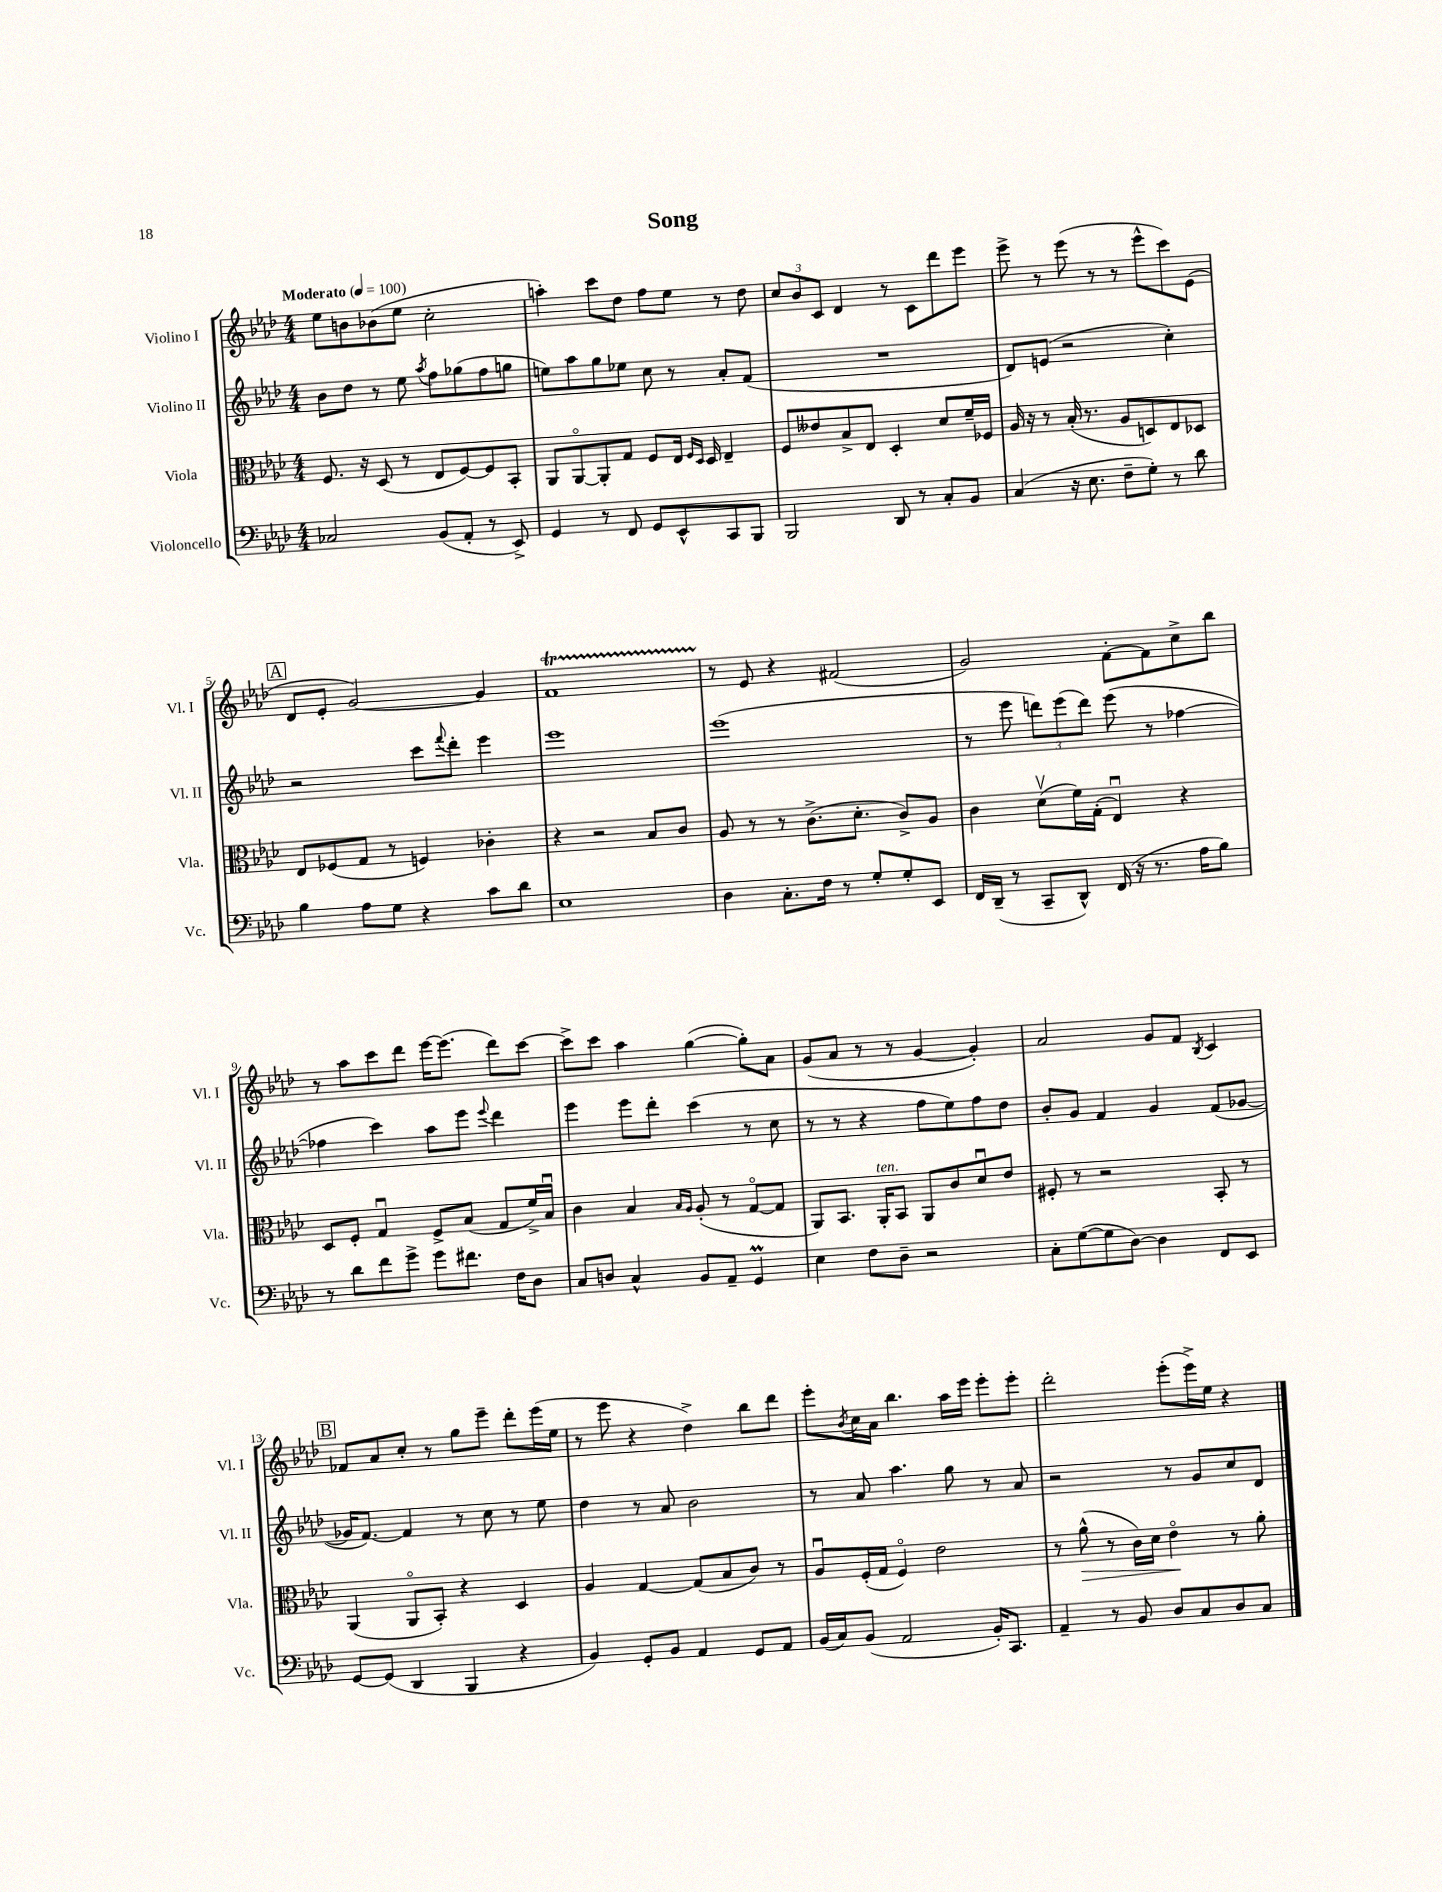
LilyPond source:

\header { title = "Song" }
<<
\new StaffGroup <<
\new Staff = "s0" \with { instrumentName = "Violino I" shortInstrumentName = "Vl. I" } {
    \clef treble \key aes \major \numericTimeSignature \time 4/4 \tempo "Moderato" 4 = 100
    ees''8 b'8 bes'8( ees''8 c''2-. |
    a''4-.) c'''8 des''8 f''8 ees''8 r8 des''8 |
    \tuplet 3/2 { c''8 bes'8 c'8 } des'4 r8 c'8 des'''8 ees'''8 |
    ees'''8-> r8 ees'''8( r8 r8 ees'''8-^ c'''8) ees'8( |
    \mark \markup { \box "A" } des'8 ees'8-. g'2~) g'4 |
    f'1\startTrillSpan |
    r8\stopTrillSpan ees'8 r4 fis'2( |
    g'2) f'8~-. f'8 c''8-> bes''8 |
    r8 aes''8 c'''8 des'''8 ees'''16~ ees'''8.( des'''8) c'''8~ |
    c'''8-> c'''8 aes''4 g''4~( g''8-.) aes'8 |
    g'8( aes'8 r8 r8 g'4~ g'4-.) |
    aes'2 g'8 f'8 \acciaccatura { bes8 } c'4 |
    \mark \markup { \box "B" } fes'8 aes'8 c''8-. r8 g''8 ees'''8-- des'''8-. ees'''16( ees''16 |
    r8 ees'''8 r4 des''4->) bes''8 des'''8 |
    ees'''8-. \acciaccatura { bes'8 } c''16 aes'16 bes''4. aes''16 ees'''16 ees'''8-. ees'''8-. |
    des'''2-. ees'''8-.( ees'''16->) ees''16 r4 \bar "|." |
}
\new Staff = "s1" \with { instrumentName = "Violino II" shortInstrumentName = "Vl. II" } {
    \clef treble \key aes \major \numericTimeSignature \time 4/4
    bes'8 des''8 r8 ees''8 \acciaccatura { aes''8 } f''8 ges''8( f''8 g''8 |
    e''8) aes''8 g''8 ees''8 c''8 r8 aes'8-. f'8( |
    R1 |
    des'8) e'8( r2 c''4-.) |
    \mark \markup { \box "A" } r2 c'''8 \appoggiatura { f'''8 } des'''8-. ees'''4 |
    ees'''1 |
    ees'''1( |
    r8 ees'''8 \tuplet 3/2 { d'''8) ees'''8( d'''8) } ees'''8( r8 fes''4~ |
    fes''4 c'''4) aes''8 ees'''8 \appoggiatura { ees'''8 } des'''4 |
    ees'''4 ees'''8 des'''8-. c'''4( r8 c''8 |
    r8 r8 r4 f''8 ees''8) f''8 des''8 |
    bes'8-. g'8 f'4 g'4 f'8( ges'8~ |
    \mark \markup { \box "B" } ges'16 f'8.~) f'4 r8 c''8 r8 ees''8 |
    des''4 r8 aes'8 bes'2 |
    r8 aes'8 aes''4. g''8 r8 aes'8 |
    r2 r8 g'8 c''8 des'8 \bar "|." |
}
\new Staff = "s2" \with { instrumentName = "Viola" shortInstrumentName = "Vla." } {
    \clef alto \key aes \major \numericTimeSignature \time 4/4
    f8. r16 des8( r8 ees8 f8~) f8 bes,8-. |
    aes,8 aes,8~\flageolet aes,8-. g8 f8 ees16 \grace { f16 des16 } des16 ees4-- |
    f8 eeses'8 bes8-> ees8 des4-. des'8 f'16-- fes16 |
    aes16 r16 r8 bes16-.( r8. aes8 d8) ees8 des8 |
    \mark \markup { \box "A" } ees8 fes8( g8 r8 f4) ces'4-. |
    r4 r2 bes8 c'8 |
    aes8 r8 r8 c'8.->( des'8.-. c'8->) aes8 |
    c'4 des'8\upbow( f'16) g16-.( ees4\downbow) r4 |
    des8 f8-. g4\downbow f8-> bes8( g8 f'16->) bes16\downbow |
    c'4 bes4 \grace { bes16 aes16 } aes8-.( r8 g8~\flageolet g8 |
    aes,8) bes,8. aes,16-.^\markup { \italic "ten." } bes,8 aes,8 c'8 des'8\downbow ees'8 |
    fis8-. r8 r2 bes,8-. r8 |
    \mark \markup { \box "B" } aes,4( aes,8\flageolet bes,8-.) r4 des4 |
    aes4 g4~ g8( bes8 c'8) r8 |
    aes8\downbow f16-.( g16 f4\flageolet) ees'2 |
    r8 aes'8-^\>( r8 c'16) des'16 ees'4\flageolet\! r8 aes'8-. \bar "|." |
}
\new Staff = "s3" \with { instrumentName = "Violoncello" shortInstrumentName = "Vc." } {
    \clef bass \key aes \major \numericTimeSignature \time 4/4
    ces2 bes,8( aes,8-. r8 ees,8->) |
    g,4 r8 f,8 g,8 ees,8-^ c,8 bes,,8 |
    bes,,2 des,8 r8 c8-. bes,8 |
    c4( r16 ees8. f8-- g8-.) r8 des'8 |
    \mark \markup { \box "A" } bes4 aes8 g8 r4 c'8 des'8 |
    ees1 |
    des4 c8.-. f16 r8 g8-. g8-. ees,8 |
    f,16 des,16--( r8 c,8-- des,8-^) f,16( r16 r8. aes16 bes8) |
    r8 des'8 f'8 g'8-> g'8 fis'8. f16 des8 |
    c8 d8 c4-^ bes,8 aes,8-- g,4\prall |
    ees4 f8 des8-- r2 |
    c8-. g8~( g8 des8~) des4 f,8 ees,8 |
    \mark \markup { \box "B" } g,8~ g,8( des,4 bes,,4 r4 |
    bes,4) g,8-. bes,8 aes,4 g,8 aes,8 |
    bes,16( c16) bes,8( aes,2 bes,16-.) c,8. |
    aes,4-- r8 bes,8 des8 c8 des8 c8 \bar "|." |
}
>>
>>
